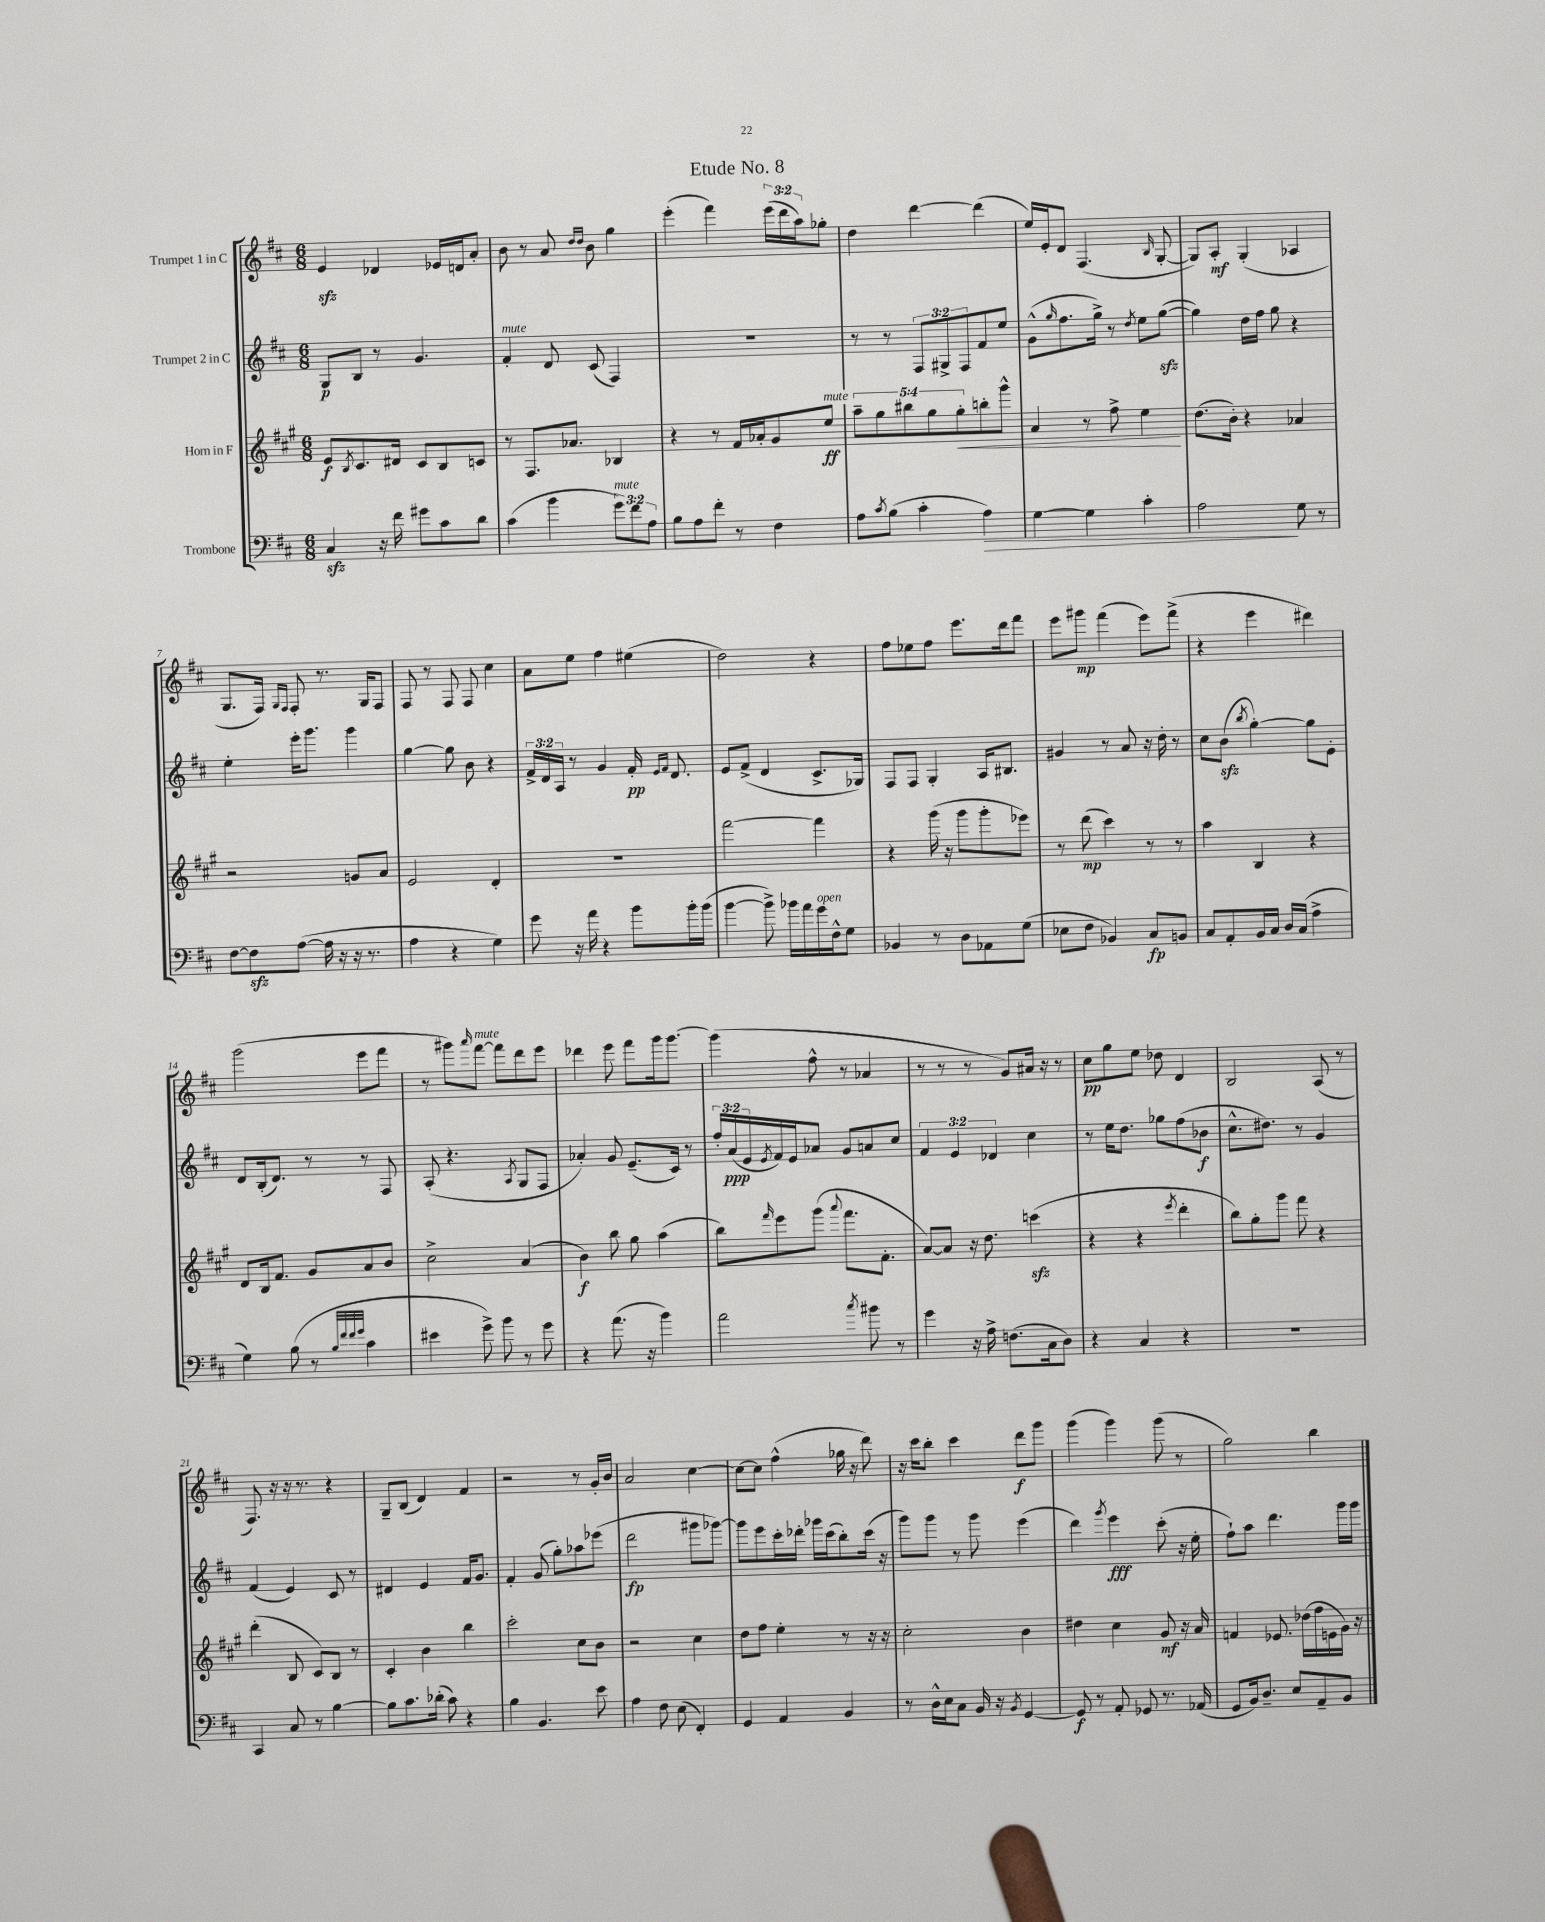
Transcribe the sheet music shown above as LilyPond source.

\header { title = "Etude No. 8" }
<<
\new StaffGroup <<
\new Staff = "s0" \with { instrumentName = "Trumpet 1 in C" } {
    \clef treble \key d \major \numericTimeSignature \time 6/8 \override Staff.TupletNumber.text = #tuplet-number::calc-fraction-text
    e'4\sfz des'4 ees'16 d'16 a'8-. |
    b'8 r8 a'8 \grace { d''16 d''16 } b'8 g''4 |
    e'''4-.( fis'''4) \tuplet 3/2 { e'''16( d'''16 a''16) } ges''8-. |
    d''4 d'''4~ d'''4( |
    e''16) e'16-. d'8 fis4.( \grace { b16 } g8~-. |
    g8) a8-.\mf g4-.( aes4 |
    g8. fis16) \grace { g16 fis16 } fis8-. r8. g16 fis8 |
    fis8 r8 fis8 fis8 cis''4 |
    a'8 e''8 fis''4 eis''4( |
    d''2) r4 |
    fis''8 ees''8 fis''8 e'''8. d'''16 fis'''8 |
    e'''8 gis'''8\mp fis'''4( e'''8) fis'''8->( |
    r4 e'''4 dis'''4) |
    g'''2( e'''8 fis'''8 |
    r8 gis'''8) \grace { a'''16 } fis'''8~^\markup { \italic "mute" } fis'''8 d'''8 e'''8 |
    des'''4 e'''8 fis'''8 g'''16 g'''8.~ |
    g'''4( fis''8-^ r8 aes'4 |
    r8 r8 r8 g'8) ais'16 r16 r8 |
    cis''8\pp g''8 e''8 des''8 d'4 |
    b2 a8( r8 |
    fis8.) r16 r16 r8. r4 |
    g8-- b8( d'4) fis'4 |
    r2 r8 g'16-. b'16 |
    a'2 cis''4~ |
    cis''8~ cis''8 fis''4-^( ges''16 r16 d'''8) |
    r16 cis'''16 b''8-. cis'''4 d'''8\f g'''8 |
    g'''4( g'''4) g'''8( r8 |
    g''2) b''4 \bar "|." |
}
\new Staff = "s1" \with { instrumentName = "Trumpet 2 in C" } {
    \clef treble \key d \major \numericTimeSignature \time 6/8 \override Staff.TupletNumber.text = #tuplet-number::calc-fraction-text
    g8\p b8 r8 g'4. |
    fis'4-.^\markup { \italic "mute" } d'8 cis'8( fis4) |
    R2. |
    r8 r8 \tuplet 3/2 { fis8 gis8-> fis8 } fis'8 e''8 |
    g'8-^( \grace { g''16 } fis''8. g''16->) r8 \acciaccatura { d''8 } e''8 g''8~\sfz( |
    g''4) d''16 fis''16 g''8 r4 |
    e''4-. e'''16-. g'''8. g'''4 |
    g''4~ g''8 b'8 r4 |
    \tuplet 3/2 { fis'16-> d'16 a16 } r8 g'4 fis'16-.\pp \grace { e'16 fis'16 } d'8. |
    e'8 fis'8->( d'4 cis'8.-> ges16) |
    fis8 fis8 g4-. a16 bis8. |
    gis'4 r8 a'8 r16 d''16-. r8 |
    cis''8 b'8\sfz( \acciaccatura { b''8 } g''4~-.) g''8 e'8-. |
    d'8 b16-.( d'8.) r8 r8 fis8 |
    a8-.( r4. \acciaccatura { a8 } g8 fis8 |
    aes'4-.) g'8 e'8.--( cis'16) r8 |
    \tuplet 3/2 { fis''16-. a'16\ppp( e'16 } \acciaccatura { e'8 } fis'16) e'16 aes'8 g'8 a'8 cis''8 |
    \tuplet 3/2 { fis'4 e'4 des'4 } cis''4 |
    r8 e''16 d''8. ges''8 fis''8( bes'8\f |
    cis''8.-^ dis''8.) r8 g'4 |
    fis'4( e'4) cis'8 r8 |
    dis'4 e'4 fis'16 g'8. |
    fis'4-. g'8( g''8-.) aes''8 ees'''8( |
    d'''2\fp gis'''8 ges'''8~) |
    ges'''8 e'''8 cis'''16-. des'''16-. ges'''16 cis'''16( b''8-.) cis'''16( r16 |
    g'''8) g'''8 r8 g'''8 e'''4( |
    d'''4) \acciaccatura { g'''8 } e'''4\fff cis'''8-.( r16 e''16-. |
    fis''8-!) a''8 d'''4. g'''16 g'''16 \bar "|." |
}
\new Staff = "s2" \with { instrumentName = "Horn in F" } {
    \clef treble \key a \major \numericTimeSignature \time 6/8 \override Staff.TupletNumber.text = #tuplet-number::calc-fraction-text
    e'8\f \acciaccatura { b8 } cis'8. dis'16 cis'8 b8 c'8 |
    r8 fis8. aes'8. bes4 |
    r4 r8 fis'16 aes'16-. gis'8 e''8\ff^\markup { \italic "mute" } |
    \tuplet 5/4 { a''8-- gis''8 bis''8 gis''8 gis''8-.\< } b''8-. gis'''8-^ |
    a'4 r8 fis''8-> e''4\! |
    d''8.( b'16-.) r4 aes'4 |
    r2 g'8 a'8 |
    e'2 d'4-. |
    R2. |
    fis'''2~ fis'''4 |
    r4 gis'''16( r16 gis'''8 gis'''8-. ees'''8) |
    r8 d'''8\mp( cis'''4) r8 r8 |
    a''4 b4 r4 |
    d'8 b16 fis'8. gis'8 a'8 b'8 |
    cis''2-> a'4( |
    b'4\f) b''8 gis''8 a''4( |
    b''8) \grace { fis'''16 } e'''8 gis'''8( \appoggiatura { a'''8 } fis'''8. fis'8.-. |
    a'8~) a'8 r16 d''8. c'''4\sfz( |
    r4 r4 \acciaccatura { e'''8 } d'''4-. |
    b''8) gis''8-. gis'''8 fis'''8 r4 |
    d'''4-.( b8 cis'8) b8 r8 |
    cis'4-. b'4 b''4 |
    cis'''2-. cis''8 b'8 |
    r2 cis''4 |
    d''8 fis''8 e''4-. r8 r16 r16 |
    cis''2-. b'4 |
    dis''4 cis''4 gis'8\mf r16 a'16 |
    f'4 ees'8. des''16( fis''16 e'16 gis'16) r16 \bar "|." |
}
\new Staff = "s3" \with { instrumentName = "Trombone" } {
    \clef bass \key d \major \numericTimeSignature \time 6/8 \override Staff.TupletNumber.text = #tuplet-number::calc-fraction-text
    cis4\sfz r16 fis'16 gis'8 cis'8 d'8 |
    cis'4( b'4 \tuplet 3/2 { g'8^\markup { \italic "mute" }) fis'8 a8 } |
    b8 a8 fis'8-. r8 fis4 |
    a8 \acciaccatura { cis'8 } b8( cis'4-. a4\>) |
    g4~ g4 cis'4-. |
    a2\! g8 r8 |
    fis8~ fis8\sfz a8~( a16 r16 r16 r8. |
    a4 r4 g4) |
    g'8 r16 a'16 r4 b'8 b'16-. b'16( |
    b'4~ b'8->) bes'16 a'16 g'16^\markup { \italic "open" } fis16-^ g8 |
    bes,4 r8 d8 aes,8 g8( |
    ees8 fis8 bes,4) cis8\fp b,8 |
    cis8 a,8-. b,16 cis16 d16 cis16( a4-> |
    g4) b8( r8 \grace { b32 fis'32 fis'32 g'32 } cis'4 |
    eis'4 g'8->) b'8 r8 g'8 |
    r4 a'8.( r16 b'4) |
    a'2 \acciaccatura { cis''8 } bis'8 r8 |
    g'4 r16 a16-> f8.( cis16 d8) |
    r4 cis4 r4 |
    R2. |
    cis,4 cis8 r8 b4~ |
    b8 cis'8. des'16-.( cis'8) r4 |
    b4 b,4. e'8 |
    a4 fis8 e8( fis,4-.) |
    g,4 a,4 b,4 |
    r8 d16-^ e16 cis8 b,16 r16 \acciaccatura { b,8 } g,4~ |
    g,8\f r8 a,8-. ges,8 r8. aes,16( |
    g,8 b,16) d8.-- e8 a,8-- b,8 \bar "|." |
}
>>
>>
